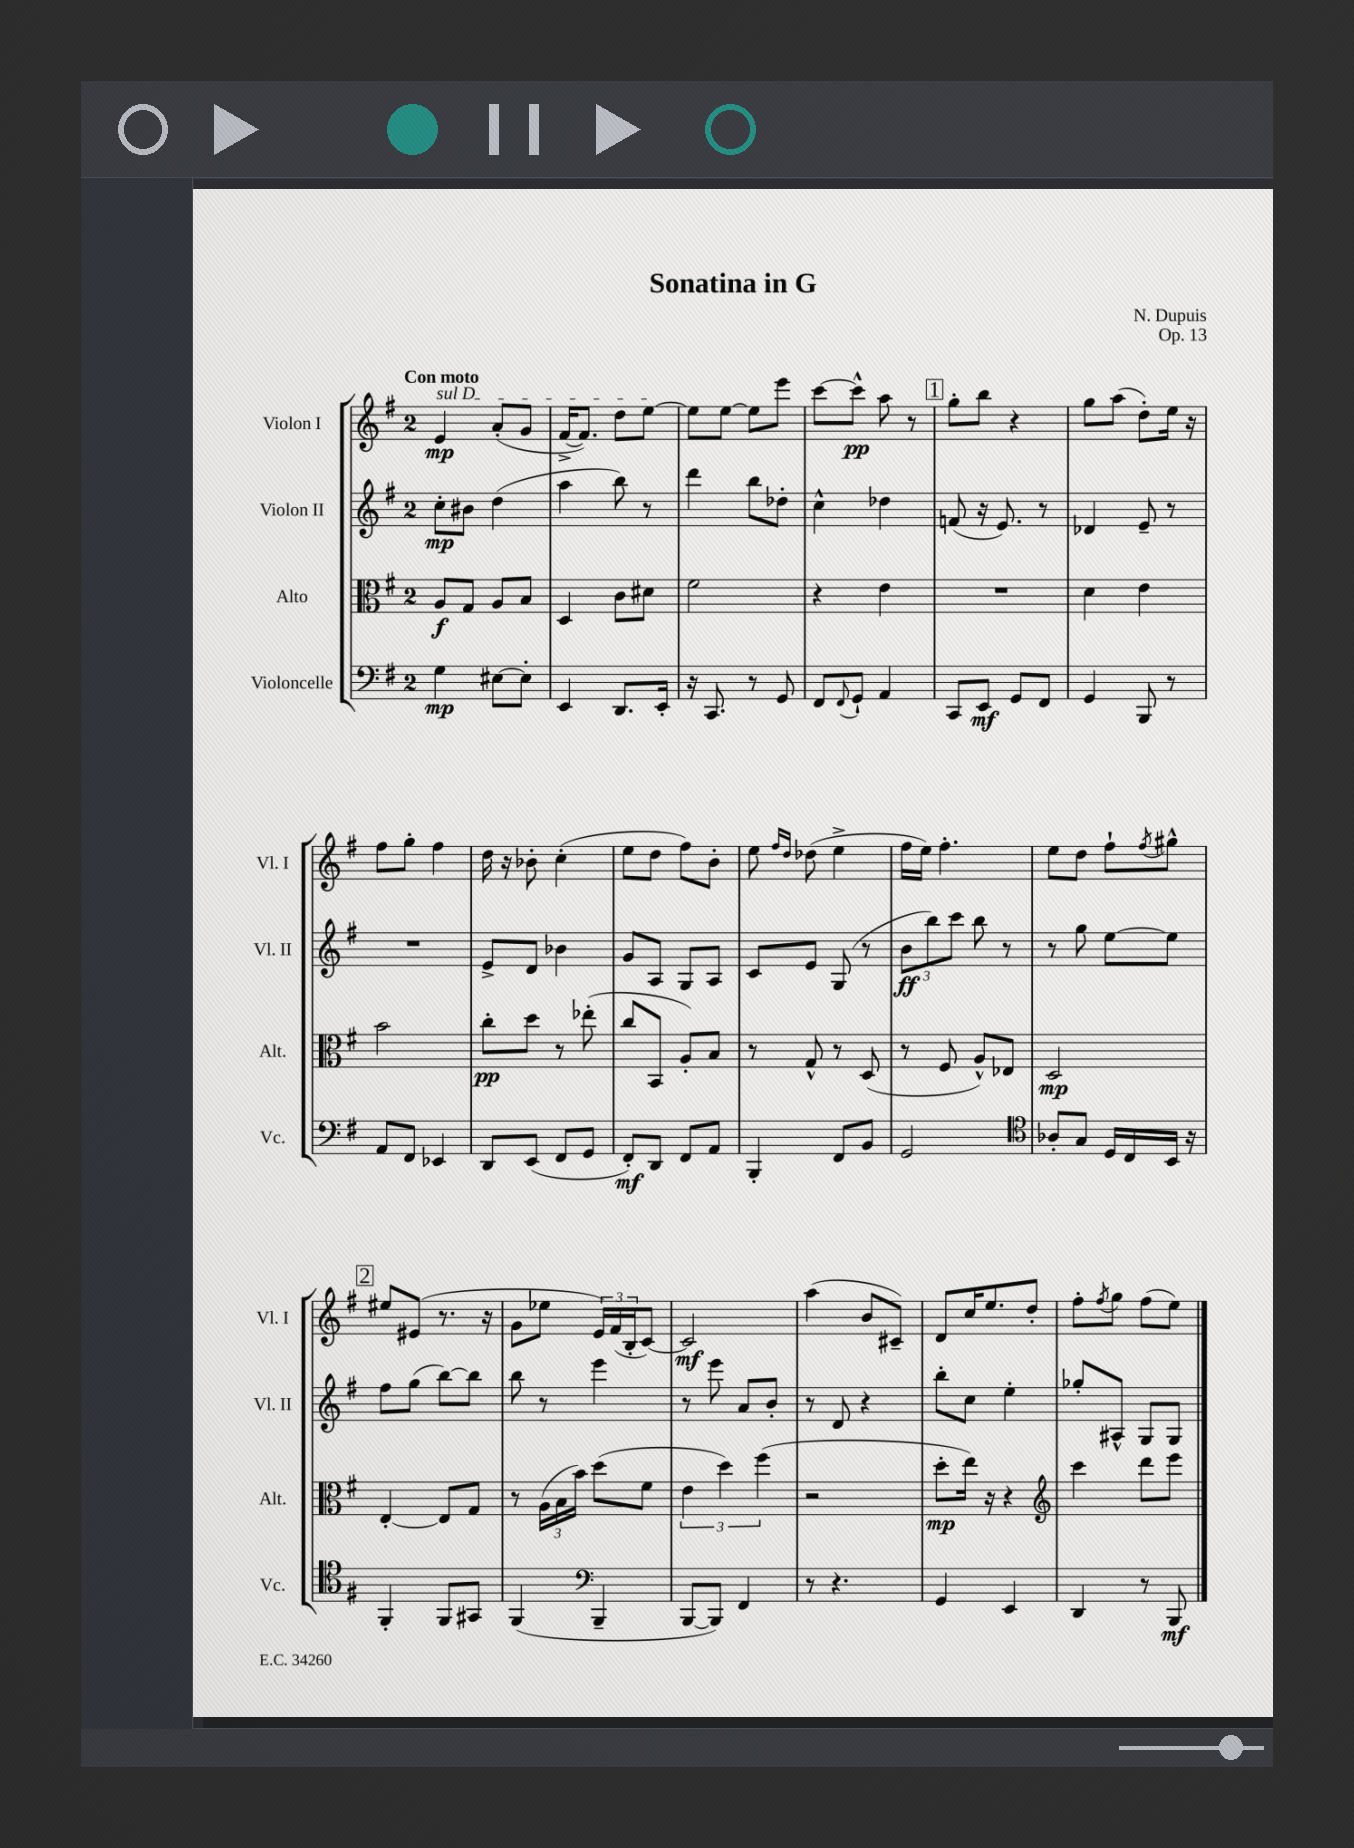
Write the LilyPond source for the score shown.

\header { title = "Sonatina in G" composer = "N. Dupuis" opus = "Op. 13" }
<<
\new StaffGroup <<
\new Staff = "s0" \with { instrumentName = "Violon I" shortInstrumentName = "Vl. I" } {
    \clef treble \key g \major \once \override Staff.TimeSignature.style = #'single-digit \time 2/4 \tempo "Con moto"
    \once \override TextSpanner.bound-details.left.text = \markup { \italic "sul D" } e'4\mp\startTextSpan a'8-.( g'8 |
    fis'16~-> fis'8.) d''8 e''8~\stopTextSpan |
    e''8 e''8~ e''8 e'''8 |
    c'''8~ c'''8-^\pp a''8 r8 |
    \mark \markup { \box "1" } g''8-. b''8 r4 |
    g''8 a''8( d''8-.) e''16 r16 |
    fis''8 g''8-. fis''4 |
    d''16 r16 bes'8-. c''4-.( |
    e''8 d''8 fis''8) b'8-. |
    e''8 \grace { fis''16 d''16 } des''8( e''4-> |
    fis''16 e''16) fis''4.-. |
    e''8 d''8 fis''8-! \acciaccatura { fis''8 } gis''8-^ |
    \mark \markup { \box "2" } eis''8 eis'8( r8. r16 |
    g'8 ees''8 \tuplet 3/2 { e'16) fis'16( b16-. } c'8~) |
    c'2\mf |
    a''4( b'8 cis'8--) |
    d'8 c''16 e''8. d''8-. |
    fis''8-. \acciaccatura { fis''8 } g''8 fis''8( e''8) \bar "|." |
}
\new Staff = "s1" \with { instrumentName = "Violon II" shortInstrumentName = "Vl. II" } {
    \clef treble \key g \major \once \override Staff.TimeSignature.style = #'single-digit \time 2/4
    c''8-.\mp bis'8 d''4( |
    a''4 b''8) r8 |
    d'''4 b''8 des''8-. |
    c''4-^ des''4 |
    \mark \markup { \box "1" } f'8( r16 e'8.) r8 |
    des'4 e'8-- r8 |
    R2 |
    e'8-> d'8 bes'4 |
    g'8 a8 g8 a8 |
    c'8 e'8 g8( r8 |
    \tuplet 3/2 { b'8\ff b''8) c'''8 } b''8 r8 |
    r8 g''8 e''8~ e''8 |
    \mark \markup { \box "2" } fis''8 g''8( b''8~) b''8 |
    b''8 r8 e'''4 |
    r8 e'''8 a'8 b'8-. |
    r8 d'8 r4 |
    b''8-. c''8 e''4-. |
    ges''8-. ais8-^ g8 g8 \bar "|." |
}
\new Staff = "s2" \with { instrumentName = "Alto" shortInstrumentName = "Alt." } {
    \clef alto \key g \major \once \override Staff.TimeSignature.style = #'single-digit \time 2/4
    a8\f g8 a8 b8 |
    d4 c'8 dis'8 |
    fis'2 |
    r4 e'4 |
    \mark \markup { \box "1" } R2 |
    d'4 e'4 |
    b'2 |
    c''8-.\pp d''8 r8 ees''8-.( |
    c''8 b,8 a8-.) b8 |
    r8 g8-^ r8 d8( |
    r8 fis8 a8-^) ees8 |
    d2\mp |
    \mark \markup { \box "2" } e4~-. e8 g8 |
    r8 \tuplet 3/2 { a16( b16 b'16) } d''8( fis'8 |
    \tuplet 3/2 { e'4 d''4) fis''4( } |
    r2 |
    d''8-.\mp e''16) r16 r4 |
    \clef treble c'''4 d'''8 e'''8 \bar "|." |
}
\new Staff = "s3" \with { instrumentName = "Violoncelle" shortInstrumentName = "Vc." } {
    \clef bass \key g \major \once \override Staff.TimeSignature.style = #'single-digit \time 2/4
    g4\mp eis8~ eis8-. |
    e,4 d,8. e,16-. |
    r16 c,8. r8 g,8 |
    fis,8 \appoggiatura { fis,8 } g,8-! a,4 |
    \mark \markup { \box "1" } c,8 e,8\mf g,8 fis,8 |
    g,4 b,,8 r8 |
    a,8 fis,8 ees,4 |
    d,8 e,8( fis,8 g,8 |
    fis,8-.\mf) d,8 fis,8 a,8 |
    b,,4-. fis,8 b,8 |
    g,2 |
    \clef tenor aes8-. g8 d16 c16 b,16 r16 |
    \mark \markup { \box "2" } fis,4-. fis,8 gis,8 |
    fis,4( \clef bass b,,4-- |
    b,,8~ b,,8) fis,4 |
    r8 r4. |
    g,4 e,4 |
    d,4 r8 b,,8\mf \bar "|." |
}
>>
>>
\layout { \context { \Score \remove "Bar_number_engraver" } }
